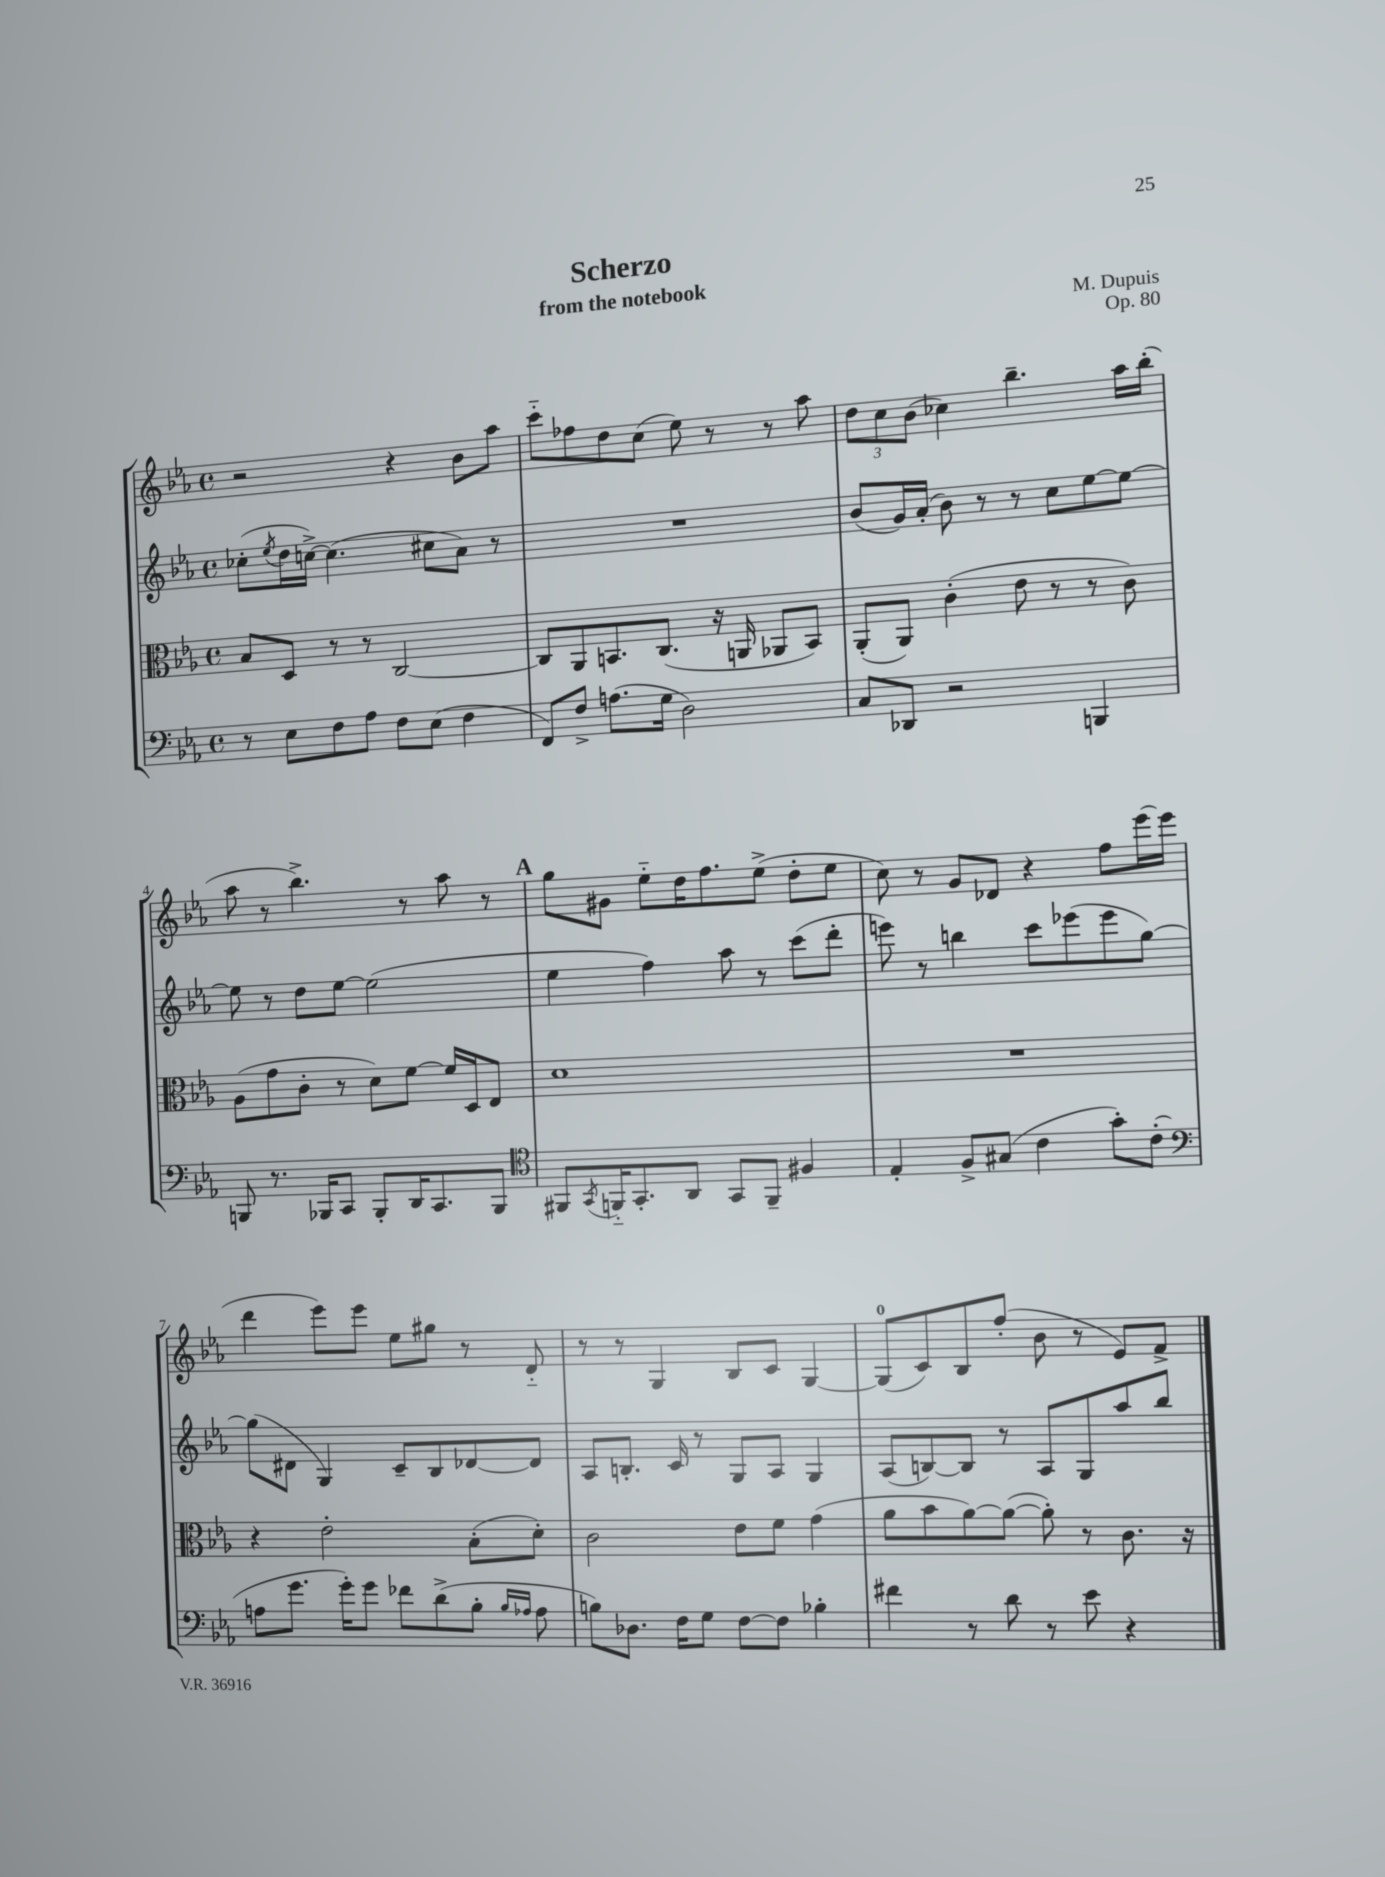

**kern	**kern	**kern	**kern
*staff4	*staff3	*staff2	*staff1
*clefF4	*clefC3	*clefG2	*clefG2
*k[b-e-a-]	*k[b-e-a-]	*k[b-e-a-]	*k[b-e-a-]
*M4/4	*M4/4	*M4/4	*M4/4
*met(c)	*met(c)	*met(c)	*met(c)
8r	8B-/L	(8cc-'\L	2r
.	.	8qee-/	.
8E-\L	8D/J	16dd\L	.
.	.	[16cc^\JJ)	.
8F\	8r	(4.cc\]	.
8A-\J	8r	.	.
8F\L	[2C/	.	4r
(8E-\J	.	8cc#\L	.
4F\	.	8a-\J)	8b-\L
.	.	8r	8aa-\J
=	=	=	=
8FF/L)	8C/]L	1r	8ccc'~\L
8F^/J	8AA-/	.	8ff-\
(8.A\L	8.BB/	.	8dd\
.	.	.	(8cc\J
16G\Jk	(8.C/J	.	.
2D\)	.	.	8ee-\)
.	16r	.	8r
.	16AA/	.	.
.	8AA-/L	.	8r
.	8BB/J)	.	8aa-\
=	=	=	=
8C/L	(8AA-'/L	(8b-/L	12dd\L
.	.	.	12cc\
8DD-/J	8AA-/J)	16g/L)	.
.	.	.	(12b-\J
.	.	(16a-'/JJ	.
2r	(4c'\	8b-\)	4cc-\)
.	.	8r	.
.	8e-\	8r	4.bb-~\
.	8r	8cc\L	.
4BBB/	8r	[8ee-\	.
.	8c\)	8ee-\_J	16aa-\LL
.	.	.	(16bb-'\JJ
=	=	=	=
8BBB/	(8A-\L	8ee-\]	8aa-\
8.r	8g\	8r	8r
.	8c'\J	8dd\L	4.bb-^\)
16BBB-/LK	.	.	.
8CC/J	8r	[8ee-\J	.
8BBB-'/L	8d\L)	(2ee-\]	.
16DD/K	[8f\J	.	8r
8.CC/	.	.	.
.	16f/]LL	.	8aa-\
.	16D/J	.	.
8BBB-/J	8E-/J	.	8r
=	=	=	=
*clefC4	*	*	*
8FF#/L	1d	4ee-\	8gg\L
8qGG/	.	.	.
16FF'~/K	.	.	8g#\J
8.GG'/	.	.	.
.	.	4ff\)	8ee-'~\L
8AA-/J	.	.	16dd\K
.	.	.	8.ff\
8GG/L	.	8aa-\	.
8FF~/J	.	8r	(8ee-^\J
4F#/	.	(8ccc\L	8dd'\L
.	.	8ddd'\J	8ee-\J
=	=	=	=
4E-'/	1r	8eee\)	8cc\)
.	.	8r	8r
8F^/L	.	4bb\	8g/L
(8G#/J	.	.	8d-/J
4c\	.	8ccc\L	4r
.	.	(8eee-\	.
8g'\L)	.	8eee-\	8ff\L
(8c'\J	.	[8gg\J)	(16eee-\L
.	.	.	16eee-\JJ
=	=	=	=
*clefF4	*	*	*
8A\L	4r	(8gg\]L	4ddd\
8.g\J	.	8d#\J	.
.	2e-'\	4G/)	8eee-\L)
16g'\LK)	.	.	.
8g\J	.	.	8eee-\J
8f-\L	.	8c~/L	8ee-\L
(8d^\	.	8B-/	8gg#\J
8B-'\J	(8B-'\L	[8d-/	8r
16qqB-/LL	.	.	.
16qqA-/JJ	.	.	.
8A-\	8d'\J)	8d-/]J	8d'~/
=	=	=	=
8B\L)	2c\	8A-/L	8r
8.D-\J	.	8.B'/J	8r
.	.	.	4G/
16F\LK	.	16c/	.
8G\J	.	8r	.
[8F\L	8e-\L	8G/L	8B-/L
8F\]J	8f\J	8A-/J	8c/J
4B-'\	(4g\	4G/	[4G/
=	=	=	=
4f#\	8a-\L	(8A-/L	(8G/]L
.	8b-\	[8B/)	8c/)
8r	[8a-\)	8B/]J	8B-/
8d\	(8a-\_J	8r	(8ff'/J
8r	8a-'\])	8A-/L	8b-\
8e-\	8r	8G/	8r
4r	8.c\	8aa-/	8e-/L)
.	.	8bb-/J	8f^/J
.	16r	.	.
==	==	==	==
*-	*-	*-	*-
